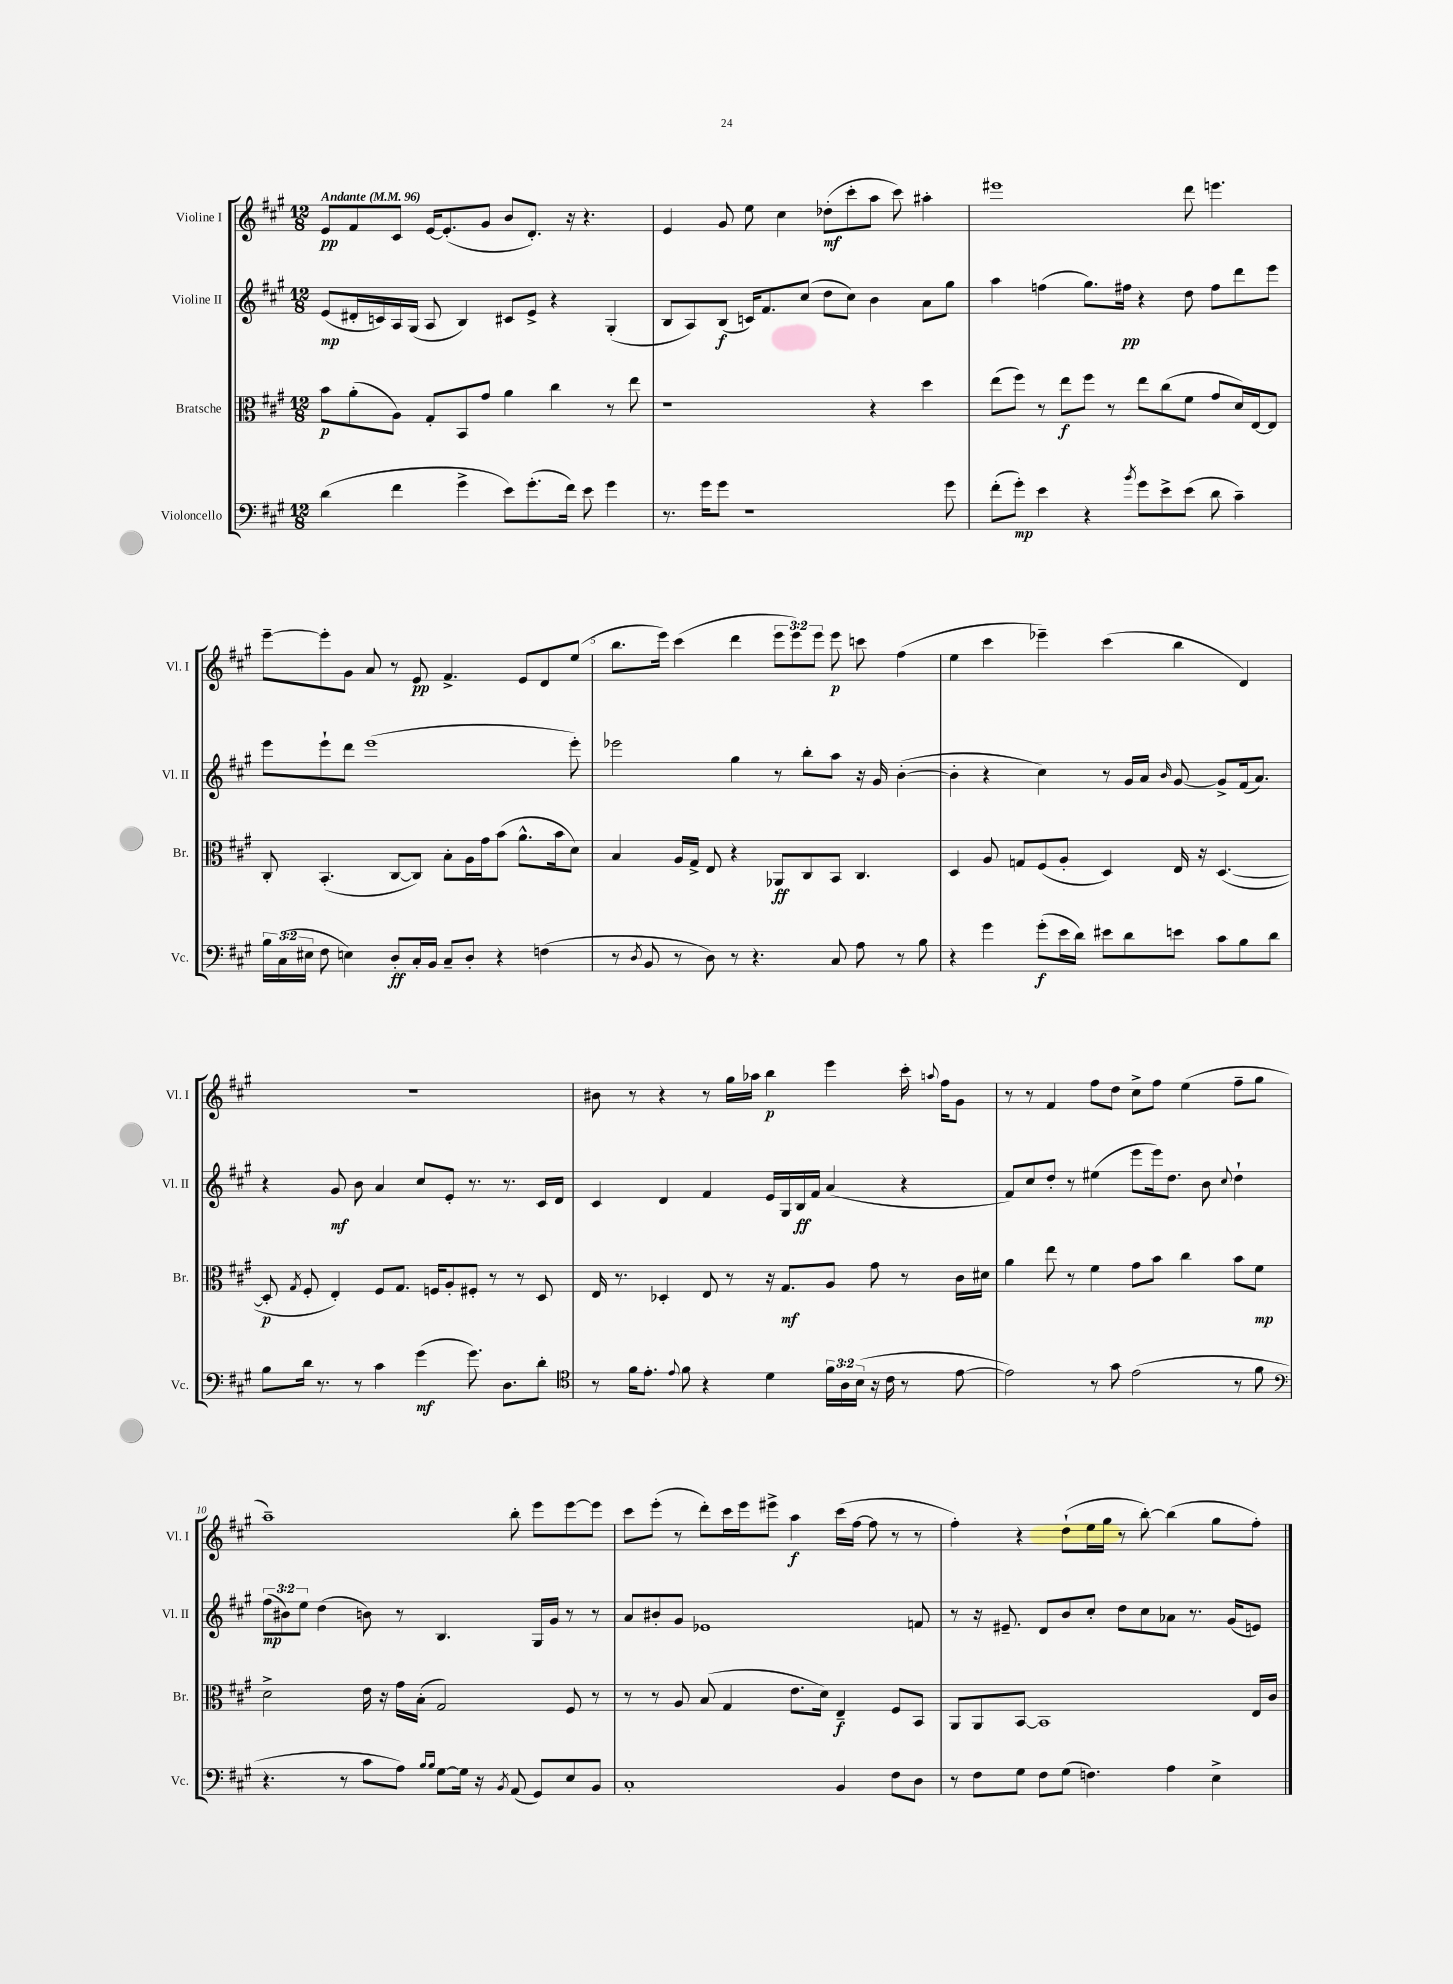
<<
\new StaffGroup <<
\new Staff = "s0" \with { instrumentName = "Violine I" shortInstrumentName = "Vl. I" } {
    \clef treble \key a \major \numericTimeSignature \time 12/8 \override Staff.TupletNumber.text = #tuplet-number::calc-fraction-text \tempo "Andante" 4 = 96
    \autoBeamOff e'8[\pp fis'8 cis'8] e'16[~ e'8.-.( gis'8] b'8[ d'8.]-.) r16 r4. |
    e'4 gis'8 e''8 cis''4 des''8[-.\mf( cis'''8-. a''8] cis'''8) ais''4-. |
    eis'''1 d'''8 e'''4. |
    e'''8[~-- e'''8-. gis'8] a'8 r8 e'8\pp fis'4.-> e'8[ d'8 e''8]( |
    b''8.[ e'''16]) cis'''4( d'''4 \tuplet 3/2 { e'''8[ e'''8) e'''8] } e'''8\p c'''8 fis''4( |
    e''4 cis'''4 ees'''4--) cis'''4( b''4 d'4) |
    R1. |
    bis'8 r8 r4 r8 gis''16[ aes''16] b''4\p e'''4 cis'''16-. \appoggiatura { a''8 } fis''16[ gis'8] |
    r8 r8 fis'4 fis''8[ d''8] cis''8[-> fis''8] e''4( fis''8[-- gis''8] |
    a''1--) b''8-. e'''8[ e'''8~ e'''8] |
    cis'''8[ e'''8]-.( r8 d'''8[-.) cis'''16 e'''16 eis'''8]-> a''4\f cis'''16[( fis''16]~ fis''8 r8 r8 |
    fis''4-.) r4 d''8[-!( e''16 gis''16] r8 b''8~-.) b''4( gis''8[ fis''8]-.) \bar "|." |
}
\new Staff = "s1" \with { instrumentName = "Violine II" shortInstrumentName = "Vl. II" } {
    \clef treble \key a \major \numericTimeSignature \time 12/8 \override Staff.TupletNumber.text = #tuplet-number::calc-fraction-text
    \autoBeamOff e'8[\mp( dis'16-. c'16) a16 gis16]( a8 b4) cis'8[ e'8]-> r4 gis4-.( |
    b8[ a8) b8]\f( c'16[) fis'8. cis''8]( d''8[ cis''8]) b'4 a'8[ gis''8] |
    a''4 f''4( gis''8.[) fis''16]\pp r4 d''8 fis''8[ d'''8 e'''8] |
    e'''8[ e'''8-! d'''8] e'''1( e'''8-.) |
    ees'''2 gis''4 r8 b''8[-. a''8] r16 gis'16 b'4~-.( |
    b'4-. r4 cis''4) r8 gis'16[ a'16] \grace { b'16 } gis'8~ gis'8[-> fis'16( a'8.]) |
    r4 gis'8\mf b'8 a'4 cis''8[ e'8]-. r8. r8. cis'16[ d'16] |
    cis'4 d'4 fis'4 e'16[ gis16 b16\ff fis'16] a'4( r4 |
    fis'8[) cis''8 d''8]-. r8 eis''4( e'''8[ e'''16) d''8.] b'8 \appoggiatura { cis''8 } d''4-! |
    \tuplet 3/2 { fis''8[\mp( bis'8) e''8] } d''4( b'8) r8 b4. gis16[ gis'16] r8 r8 |
    a'8[ bis'8-. gis'8] ees'1 f'8 |
    r8 r16 eis'8.-- d'8[ b'8 cis''8]-. d''8[ cis''8 aes'8] r8. gis'16[( e'8]) \bar "|." |
}
\new Staff = "s2" \with { instrumentName = "Bratsche" shortInstrumentName = "Br." } {
    \clef alto \key a \major \numericTimeSignature \time 12/8
    \autoBeamOff b'8[\p a'8-.( a8]) gis8[-. b,8 gis'8] a'4 cis''4 r8 e''8 |
    r1 r4 d''4 |
    e''8[( fis''8]) r8 e''8[\f fis''8] r8 e''8[ cis''8( fis'8] gis'8[ d'16) e16~ e8] |
    cis8-. b,4.-.( cis8[~ cis8]) b8[-. a16 gis'16 b'8]( a'8.[-^ b'16 d'8]) |
    b4 a16[ gis16]-> e8 r4 aes,8[\ff cis8 b,8] cis4. |
    d4 a8 g8[ fis8( a8]-. d4) e16 r16 d4.~( |
    d8-.\p \acciaccatura { gis8 } fis8-. e4-.) fis8[ gis8.] f16[ a8-. fis8]-. r8 r8 d8 |
    e16 r8. des4-. e8 r8 r16 gis8.[\mf a8] gis'8 r8 cis'16[ dis'16] |
    a'4 e''8 r8 fis'4 gis'8[ b'8] cis''4 b'8[ fis'8]\mp |
    d'2-> e'16 r16 gis'16[ b16]-.( gis2) fis8 r8 |
    r8 r8 a8 b8( gis4 e'8.[ d'16]) e4--\f fis8[ b,8] |
    a,8[ a,8 b,8]~ b,1 e16[ cis'16] \bar "|." |
}
\new Staff = "s3" \with { instrumentName = "Violoncello" shortInstrumentName = "Vc." } {
    \clef bass \key a \major \numericTimeSignature \time 12/8 \override Staff.TupletNumber.text = #tuplet-number::calc-fraction-text
    \autoBeamOff d'4( fis'4 gis'4-> e'8[) gis'8.-.( fis'16]) e'8 gis'4 |
    r8. gis'16[ gis'8] r1 gis'8 |
    fis'8[-.( gis'8]-.\mp) e'4 r4 \acciaccatura { b'8 } gis'8[ e'8-> e'8]( d'8 cis'4--) |
    \tuplet 3/2 { b16[ cis16( eis16] } fis8 e4) d8[-.\ff cis16-. b,16] cis8[-- d8]-. r4 f4( |
    r8 \acciaccatura { d8 } b,8 r8 d8) r8 r4. cis8 a8 r8 b8 |
    r4 gis'4 gis'8[-.\f( e'16 d'16]) eis'8[ d'8 e'8] cis'8[ b8 d'8] |
    b8[ d'16] r8. r8 cis'4 gis'4\mf( gis'8.) d8.[ d'8]-. |
    \clef tenor r8 fis'16[ e'8.]-. \appoggiatura { e'8 } fis'8 r4 d'4 \tuplet 3/2 { fis'16[ a16 b16]( } r16 cis'16 r8 e'8~ |
    e'2) r8 gis'8 e'2( r8 fis'8 |
    \clef bass r4. r8 cis'8[ a8]) \grace { b16[ b16] } gis8[~ gis16] r16 \acciaccatura { b,8 } a,8( gis,8[) e8 b,8] |
    cis1-. b,4 fis8[ d8] |
    r8 fis8[ gis8] fis8[ gis8]( f4.) a4 e4-> \bar "|." |
}
>>
>>
\layout { \context { \Score \override BarNumber.break-visibility = ##(#f #t #t) barNumberVisibility = #(every-nth-bar-number-visible 5) } }
